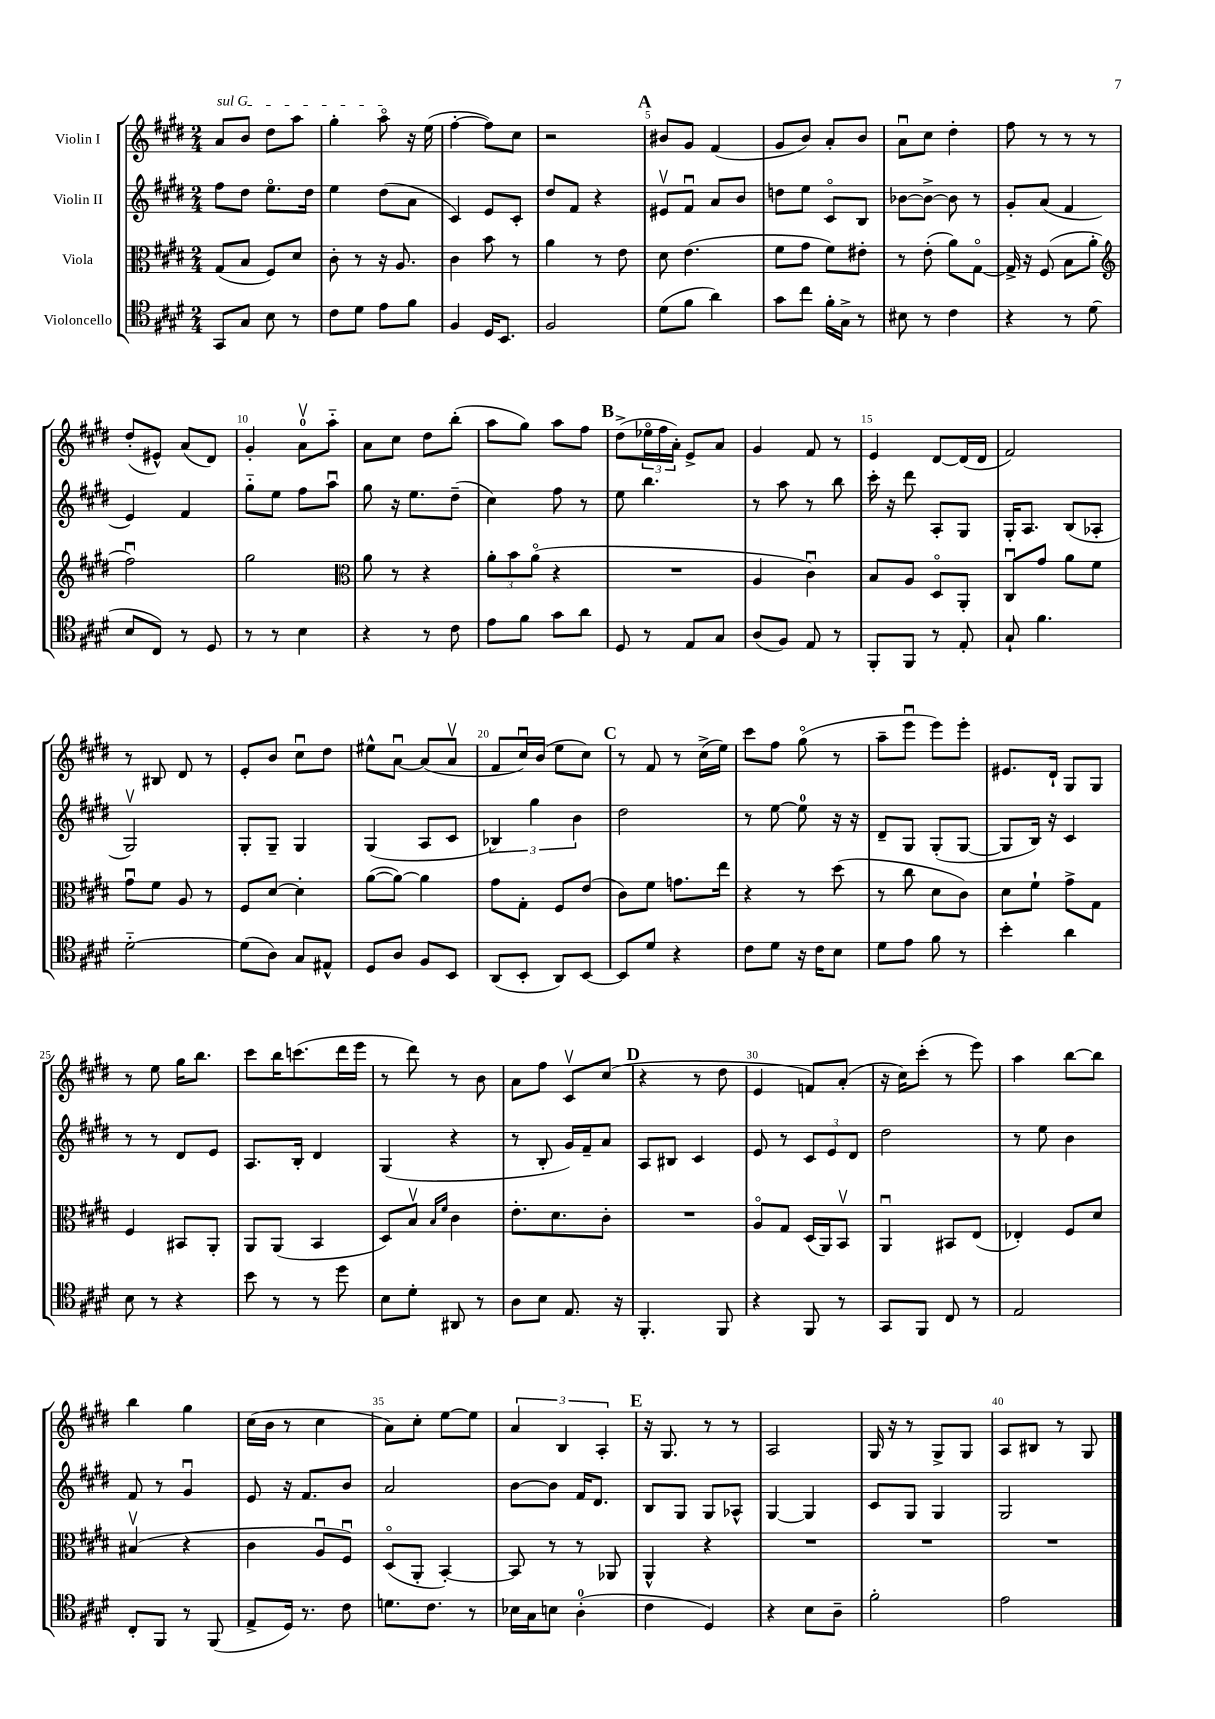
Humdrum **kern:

**kern	**kern	**kern	**kern
*staff4	*staff3	*staff2	*staff1
*clefC4	*clefC3	*clefG2	*clefG2
*k[f#c#g#d#]	*k[f#c#g#d#]	*k[f#c#g#d#]	*k[f#c#g#d#]
*M2/4	*M2/4	*M2/4	*M2/4
8GG#	(8G#	8ff#	8a
8G#	8B	8dd#	8b
8B	8F#)	8.eeo	8dd#
8r	8d#	.	8aa
.	.	16dd#	.
=	=	=	=
8c#	8c#'	4ee	4gg#'
8d#	8r	.	.
8e	16r	(8dd#	8aao
.	8.A	.	.
8f#	.	8a	16r
.	.	.	(16ee
=	=	=	=
4F#	4c#	4c#)	[4ff#'
16D#	8b	8e	8ff#])
8.BB	.	.	.
.	8r	8c#'	8cc#
=	=	=	=
2F#	4a	8dd#	2r
.	.	8f#	.
.	8r	4r	.
.	8e	.	.
=	=	=	=
(8d#	8d#	8e#v	8b#
8f#	(4.e	8f#u	8g#
4a)	.	8a	(4f#
.	.	8b	.
=	=	=	=
8g#	8f#	8dd	8g#
8cc#	8g#	8ee	8b)
16f#'	8f#)	8c#o	8a'
16G#^	.	.	.
8r	8e#'	8B	8b
=	=	=	=
8B#	8r	[8b-	8au
8r	(8e'	8b-^_	8cc#
4c#	8a)	8b-]	4dd#'
.	[8G#o	8r	.
=	=	=	=
4r	16G#^]	8g#'	8ff#
.	16r	.	.
.	(8F#	(8a	8r
8r	8B	4f#	8r
(8d#	8a'	.	8r
=	=	=	=
*	*clefG2	*	*
8B	2ff#u)	4e)	(8dd#'
8C#)	.	.	8e#^^)
8r	.	4f#	(8a
8D#	.	.	8d#)
=	=	=	=
8r	2gg#	8gg#'~	4g#'
8r	.	8ee	.
4B	.	8ff#	8av
.	.	8aau	8aa'~
=	=	=	=
*	*clefC3	*	*
4r	8a	8gg#	8a
.	8r	16r	8cc#
.	.	8.ee	.
8r	4r	.	8dd#
8c#	.	(8dd#~	(8bb'
=	=	=	=
8e	12a'	4cc#)	8aa
.	12b	.	.
8f#	.	.	8gg#)
.	(12ao	.	.
8g#	4r	8ff#	8aa
8a	.	8r	8ff#
=	=	=	=
8D#	2r	8ee	(8dd#^
8r	.	4.bb	24ee-o
.	.	.	24ff#
.	.	.	24a')
8E	.	.	8e^
8G#	.	.	8a
=	=	=	=
(8A	4A	8r	4g#
8F#)	.	8aa	.
8E	4c#u)	8r	8f#
8r	.	8bb	8r
=	=	=	=
8FF#'	8B	16ccc#'	4e
.	.	16r	.
8FF#	8A	8ddd#	.
8r	8D#o	8A'	[8d#
8E'	8AA'	8G#	(16d#]
.	.	.	16d#
=	=	=	=
8G#`	8C#u	16G#'	2f#)
.	.	8.A	.
4.f#	8g#	.	.
.	8a	(8B	.
.	8f#	8A-'	.
=	=	=	=
[2d#'~	8g#u	2G#v)	8r
.	8f#	.	8B#
.	8A	.	8d#
.	8r	.	8r
=	=	=	=
(8d#]	8F#	8G#'	8e'
8A)	[8d#	8G#~	8b
8G#	4d#']	4G#	8cc#u
8E#^^	.	.	8dd#
=	=	=	=
8D#	([8a	(4G#	8ee#^^
8A	8a_)	.	[8au
8F#	4a]	8A	(8a]
8BB	.	8c#	8av
=	=	=	=
(8AA	8g#	6B-)	8f#
8BB'	8G#'	.	16cc#u)
.	.	6gg#	.
.	.	.	(16b
8AA)	8F#	.	8ee
.	.	6b	.
[8BB	(8e	.	8cc#)
=	=	=	=
8BB]	8c#)	2dd#	8r
8d#	8f#	.	8f#
4r	8.g	.	8r
.	.	.	(16cc#^
.	16ee	.	16ee)
=	=	=	=
8c#	4r	8r	8ccc#
8d#	.	[8ee	8ff#
16r	8r	8ee]	(8gg#o
16c#	.	.	.
8B	(8dd#	16r	8r
.	.	16r	.
=	=	=	=
8d#	8r	8d#~	8aa~
8e	8cc#	8G#	8eeeu
8f#	8d#	(8G#'	8eee)
8r	8c#)	[8G#	8eee'
=	=	=	=
4b'	8d#	8G#]	8.e#
.	8f#`	16B)	.
.	.	16r	16d#`
4a	8g#^	4c#	8G#
.	8G#	.	8G#
=	=	=	=
8B	4F#	8r	8r
8r	.	8r	8ee
4r	8BB#	8d#	16gg#
.	.	.	8.bb
.	8AA'	8e	.
=	=	=	=
8b	8AA	8.A	8ccc#
8r	(8AA	.	16bb
.	.	16B'	(8.ccc
8r	4BB	4d#	.
8dd#	.	.	16ddd#
.	.	.	16eee
=	=	=	=
8B	8D#)	(4G#	8r
8d#'	8Bv	.	8ddd#)
.	16qqB	.	.
.	16qqf#	.	.
8AA#	4c#	4r	8r
8r	.	.	8b
=	=	=	=
8A	8.e'	8r	8a
8B	.	8B'	8ff#
.	8.d#	.	.
8.E	.	16g#)	8c#v
.	.	16f#~	.
.	8c#'	8a	(8cc#
16r	.	.	.
=	=	=	=
4.FF#'	2r	8A	4r
.	.	8B#	.
.	.	4c#	8r
8FF#	.	.	8dd#
=	=	=	=
4r	8Ao	8e	4e
.	8G#	8r	.
8FF#	(16D#	12c#	8f)
.	16AA)	.	.
.	.	12e	.
8r	8BBv	.	(8a'
.	.	12d#	.
=	=	=	=
8GG#	4AAu	2dd#	16r
.	.	.	16cc#)
8FF#	.	.	(8ccc#'
8C#	8BB#	.	8r
8r	(8E	.	8eee)
=	=	=	=
2E	4E-')	8r	4aa
.	.	8ee	.
.	8F#	4b	[8bb
.	8d#	.	8bb]
=	=	=	=
8C#'	(4B#v	8f#	4bb
8FF#	.	8r	.
8r	4r	4g#u	4gg#
(8FF#	.	.	.
=	=	=	=
8E^	4c#	8e	(16cc#
.	.	.	16b
16D#)	.	16r	8r
8.r	.	8.f#	.
.	8Au	.	4cc#
8c#	8F#u)	8b	.
=	=	=	=
8.d	(8D#o	2a	8a)
.	8AA'	.	8cc#'
8.c#	.	.	.
.	[4BB')	.	[8ee
8r	.	.	8ee]
=	=	=	=
16B-	8BB]	[8b	6a
16G#	.	.	.
8B	8r	8b]	.
.	.	.	6B
(4A'	8r	16f#	.
.	.	8.d#	.
.	.	.	6A'
.	8AA-	.	.
=	=	=	=
4c#	4AA^^	8B	16r
.	.	.	8.G#
.	.	8G#	.
4D#)	4r	8G#	8r
.	.	8A-^^	8r
=	=	=	=
4r	2r	[4G#	2A
8B	.	4G#]	.
8A~	.	.	.
=	=	=	=
2f#'	2r	8c#	16G#
.	.	.	16r
.	.	8G#	8r
.	.	4G#	8G#^
.	.	.	8G#
=	=	=	=
2e	2r	2G#	8A
.	.	.	8B#
.	.	.	8r
.	.	.	8G#
==	==	==	==
*-	*-	*-	*-
